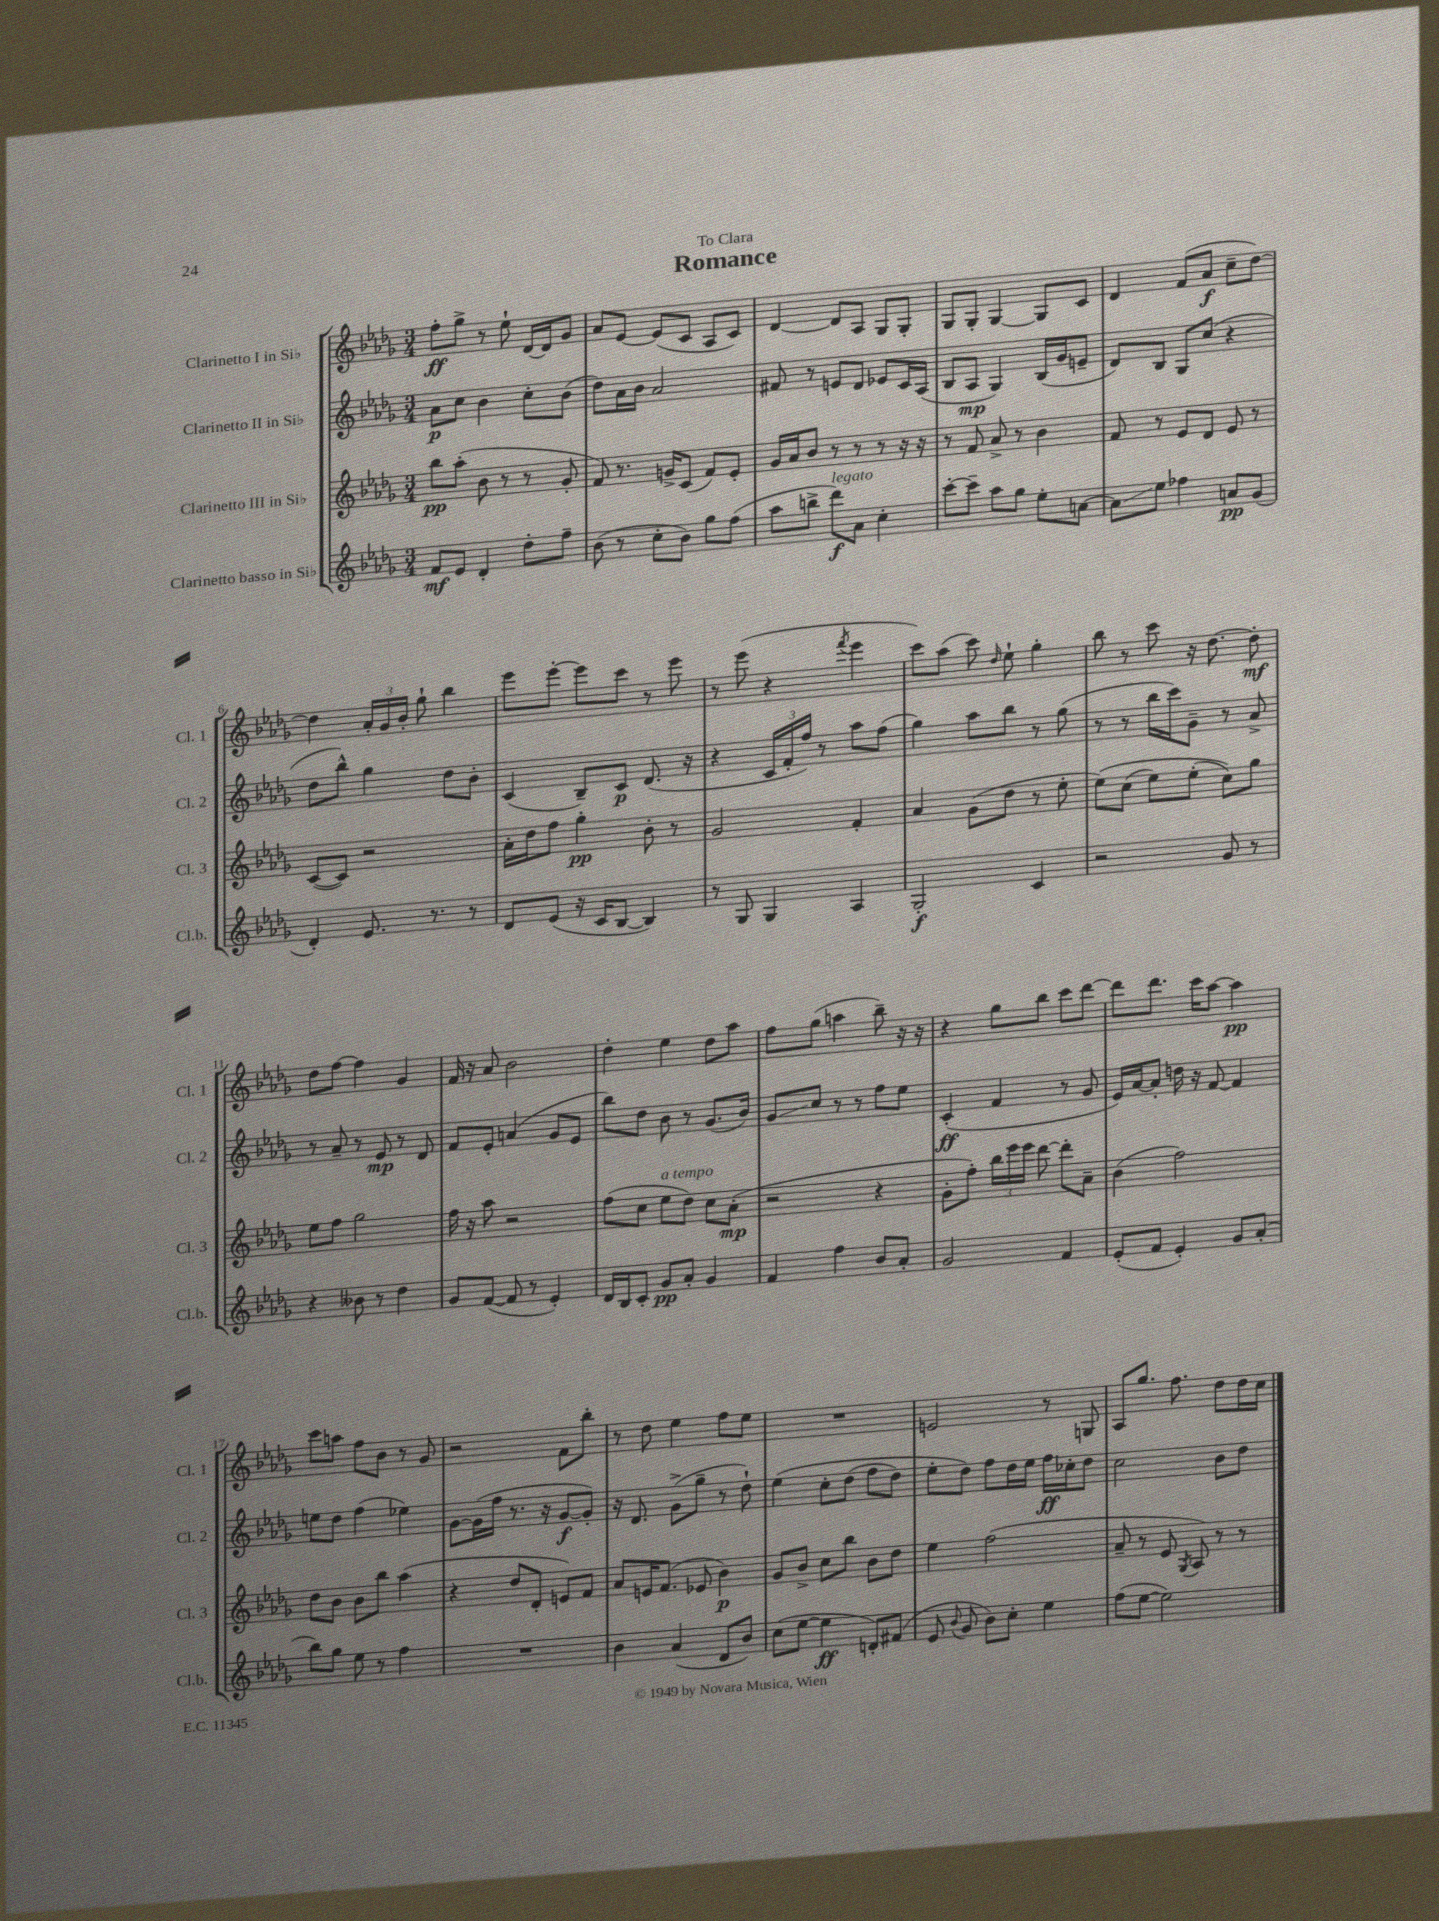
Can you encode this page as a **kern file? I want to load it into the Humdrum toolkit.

**kern	**kern	**kern	**kern
*staff4	*staff3	*staff2	*staff1
*clefG2	*clefG2	*clefG2	*clefG2
*k[b-e-a-d-g-]	*k[b-e-a-d-g-]	*k[b-e-a-d-g-]	*k[b-e-a-d-g-]
*M3/4	*M3/4	*M3/4	*M3/4
8f/L	8bb-\L	8a-\L	8ff'\L
8e-/J	(8aa-'\J	8cc\J	8gg-^\J
4d-'/	8b-\	4b-\	8r
.	8r	.	8ee-`\
8dd-'\L	8r	8cc'\L	[16d-/LL
.	.	.	16d-/]J
8ff~\J	8g-'/	(8b-\J	8g-/J
=	=	=	=
(8b-\	8f/)	8dd-\L)	8a-/L
8r	8.r	16a-\L	[8e-/J
.	.	16b-\JJ	.
8cc'\L	.	2a-/	(8e-/]L
.	16g^/LK	.	.
8b-\J)	(8c/J	.	8c/J
8gg-\L	8f/L)	.	8A-/L
(8ff\J	8e-'/J	.	8c/J)
=	=	=	=
8aa-\L	16g-/LL	8f#/	[4d-/
.	16a-/J	.	.
8bb^\J	8b-/J	8r	.
8ddd-\L)	8r	8e/L	8d-/]L
8a-\J	8r	8d-/J	8A-/J
4cc'\	8r	8e-/L	8G-/L
.	16r	16c/L	8G-'/J
.	16r	(16A-/JJ	.
=	=	=	=
[8ccc'\L	8r	8B-/L	8G-/L
8ccc~\]J	8f/	8A-/J	8G-'/J
8aa-\L	8a-^/	4G-/)	[4G-/
8gg-\J	8r	.	.
8ee-'\L	4b-\	(16B-/LL	8G-/]L
.	.	16g-/J	.
[8a\J	.	8e~/J	8c/J
=	=	=	=
8a\]L	8f/	8d-/L)	4d-/
8ee-\J	8r	8B-/J	.
4ff-\	8e-/L	8G-/L	(8f/L
.	8d-/J	(8cc/J	8a-/J
8a/L	8e-/	4r	8cc~\L
(8g-/J	8r	.	[8dd-\J)
=	=	=	=
4d-'/)	([8c/L	8dd-\L	4dd-\]
.	8c/]J)	8bb-^^\J)	.
8.e-/	2r	4gg-\	24a-'/LL
.	.	.	24g-/
.	.	.	24b-'/JJ
.	.	.	8gg-`\
8.r	.	.	.
.	.	8dd-\L	4bb-\
8r	.	8b-'\J	.
=	=	=	=
8d-/L	16a-'\LL	(4c/	8eee-\L
.	16dd-\J	.	.
(8e-/J	8ff\J	.	[8eee-'\J
16r	4gg-'\	8B-~/L)	8eee-\]L
16c/LK	.	.	.
[8B-/J	.	8c/J	8ccc\J
4B-/])	8b-'\	(8.d-/	8r
.	8r	.	8eee-\
.	.	16r	.
=	=	=	=
8r	2g-/	4r	8r
8G-/	.	.	(8eee-\
4G-/	.	24c/LL	4r
.	.	24f'/	.
.	.	24ff/JJ)	.
.	.	8r	.
.	.	.	8qfff/
4A-/	4f'/	8aa-\L	4eee-\
.	.	(8ff\J	.
=	=	=	=
2G-'/	4a-/	4gg-\)	8ccc\L)
.	.	.	(8aa-\J
.	(8g-\L	8aa-\L	8ccc\)
.	.	.	16qqdd-/
.	8dd-\J	8bb-\J	8ee-`\
4c/	8r	8r	4gg-'\
.	8ee-'\	(8gg-\	.
=	=	=	=
2r	&(8ee-\L)	8r	8bb-\
.	(8cc\J	8r	8r
.	8ee-\L)	16bb-\LL	8ccc\
.	.	16ccc\J)	.
.	(8ee-'\J	8g-~\J	16r
.	.	.	[8.dd-\
8g-/	8cc\L)&)	8r	.
8r	8gg-\J	8a-^/	8dd-'\]
=	=	=	=
4r	8ee-\L	8r	8dd-\L
.	8ff\J	8a-~/	[8ff\J
8b--\	2gg-\	8r	4ff\]
8r	.	8e-/	.
4dd-\	.	8r	4g-/
.	.	8d-/	.
=	=	=	=
8g-/L	16ff\	8f/L	16f/
.	16r	.	16r
([8f/J	8aa-\	8e-'/J	8a-/
8f/]	2r	(4a/	2b-\
8r	.	.	.
4e-'/)	.	8g-/L	.
.	.	8e-/J	.
=	=	=	=
16d-/LL	(8ff\L	8bb-\L)	4dd-'\
16B-/J	.	.	.
8c'/J	8cc\J	8dd-\J	.
8g-/L	8ee-\L	8b-\	4ee-\
8a-'/J	8dd-\J)	8r	.
4g-/	8cc\L	(8.g-/L	8dd-\L
.	(8a-'\J	.	8aa-\J
.	.	16b-/Jk)	.
=	=	=	=
4f/	2r	8g-/L	8ff\L
.	.	8cc/J	(8gg-\J
4ff\	.	8r	4aa\
.	.	8r	.
8b-/L	4r	8ff\L	8bb-~\)
8a-'/J	.	8ee-\J	16r
.	.	.	16r
=	=	=	=
2g-/	8g-'\L	(4c'/	4r
.	8ff'\J)	.	.
.	24bb-\LL	4f/	8gg-\L
.	24eee-\	.	.
.	24eee-\JJ	.	.
.	[8ddd-\	.	8bb-\J
4f/	8ddd-'\]L	8r	8ccc\L
.	8a-~\J	8g-/	[8ddd-\J
=	=	=	=
(8e-'/L	(4b-\	16e-/LL)	8ddd-\]L
.	.	[16a-/J	.
8f/J	.	8a-'/]J	8.ddd-\J
4e-'/)	2ff\)	16dd\	.
.	.	16r	16ccc\LK
.	.	[8f/	[8aa-\J
8g-/L	.	4f/]	4aa-\]
(8a-'/J	.	.	.
=	=	=	=
8bb-\L)	8dd-\L	8ee\L	8ccc\L
8gg-\J	8b-\J	8dd-\J	8aa\J
8ee-\	8b-\L	(4ff\	8ff\L
8r	8bb-\J	.	8b-\J
4ff\	(4aa-\	4ee-\)	8r
.	.	.	8g-/
=	=	=	=
2.r	4r	[8g-\L	2r
.	.	(16g-\]L	.
.	.	16ff\JJ	.
.	8dd-/L	8.r	.
.	8d-'/J	.	.
.	.	16r	.
.	8e/L)	[8g-/L	8f\L
.	8f/J	8g-'/]J)	8bb-'\J
=	=	=	=
4b-\	8a-/L	16r	8r
.	.	8.d-/	.
.	16e/K	.	8dd-\
.	(8.f/J	.	.
(4a-/	.	(8g-^\L	4ee-\
.	8e-/	8gg-~\J	.
8d-/L	4b-\)	8r	8ff\L
8b-/J)	.	8dd-`\)	8ee-\J
=	=	=	=
(8cc\L	8g-/L	&(4ee-\	2.r
[8ee-\J	8b-^/J	.	.
4ee-\]	8cc\L	8cc'\L	.
.	8bb-\J	(8dd-\J	.
8d'/L)	8b-\L	8ff\L	.
(8f#/J	8dd-\J	8dd-\J)	.
=	=	=	=
8e-/	4ee-\	8ee-'\L	2e/
8qqb-/	.	.	.
8g-/	.	8dd-\J&)	.
8b-\L)	(2ff\	8ff\L	.
8cc'\J	.	16dd-\L	.
.	.	16ee-\JJ	.
4ee-\	.	16ff\LL	8r
.	.	16cc-'\J	.
.	.	8dd-\J	8G/
=	=	=	=
(8ff\L	8a-~/	2cc\	8A-/L
[8ee-\J	8r	.	8.gg-/J
2ee-\])	8e-/	.	.
.	.	.	8.ff\
.	8qG-/	.	.
.	8A-/)	.	.
.	8r	8b-\L	8dd-\L
.	8r	8dd-\J	16dd-\L
.	.	.	16cc\JJ
==	==	==	==
*-	*-	*-	*-
